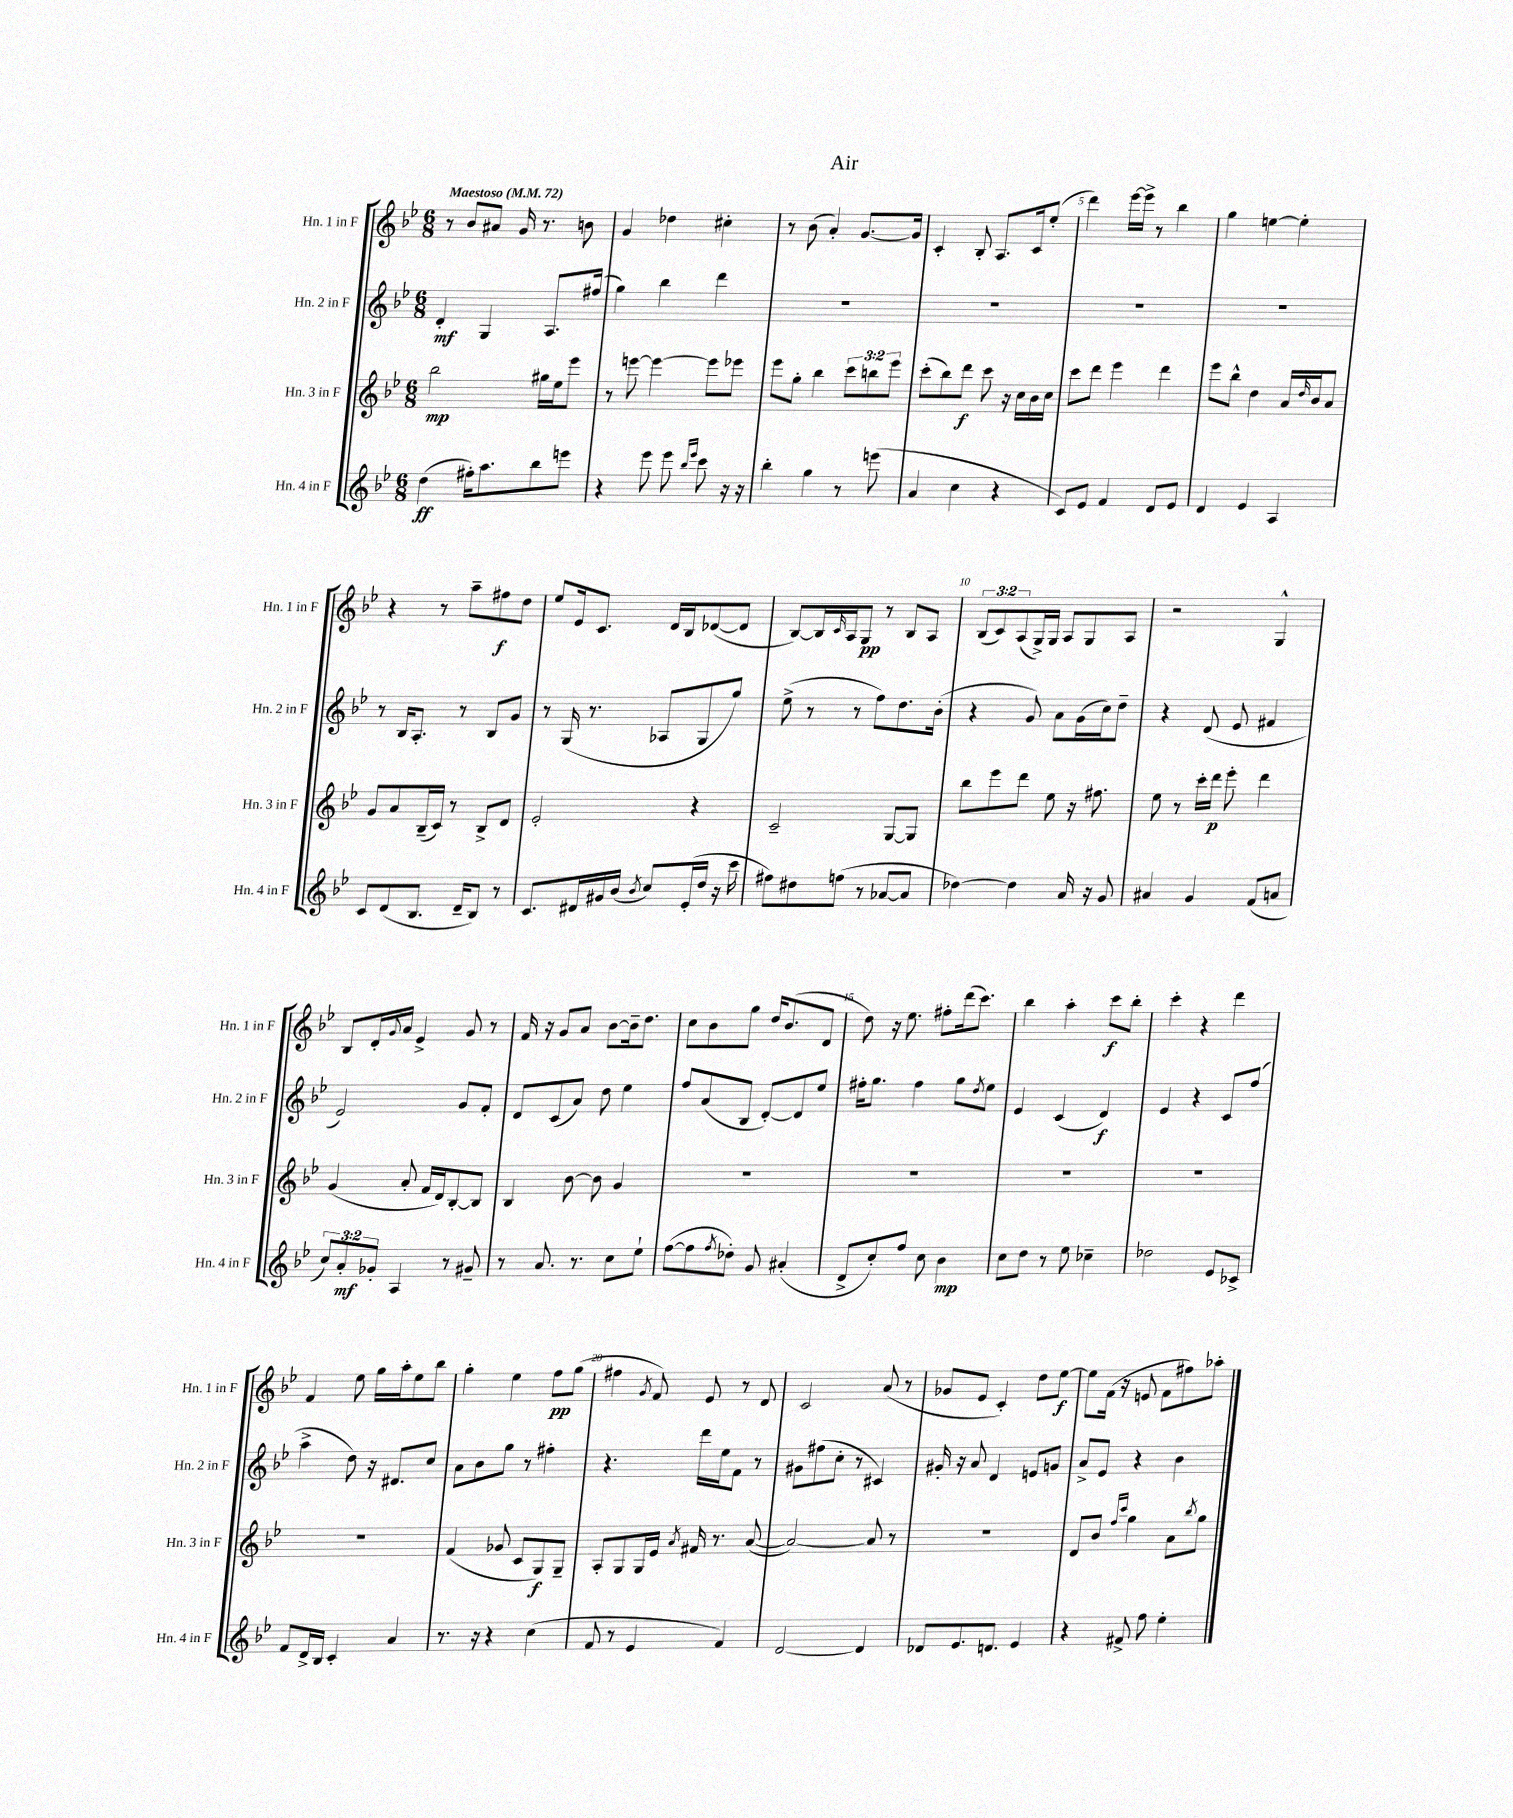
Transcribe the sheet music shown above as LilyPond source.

\header { title = "Air" }
<<
\new StaffGroup <<
\new Staff = "s0" \with { instrumentName = "Hn. 1 in F" shortInstrumentName = "Hn. 1 in F" } {
    \clef treble \key bes \major \numericTimeSignature \time 6/8 \override Staff.TupletNumber.text = #tuplet-number::calc-fraction-text \tempo "Maestoso" 4 = 72
    r8 bes'8 ais'8 g'16 r8. b'8 |
    g'4 des''4 cis''4-. |
    r8 bes'8( a'4-.) g'8.~ g'16 |
    c'4-. bes8-. a8. c'16 ees''8-.( |
    d'''4) ees'''16~ ees'''16-> r8 bes''4 |
    g''4 e''4~ e''4-. |
    r4 r8 a''8-- fis''8\f d''8 |
    ees''8 ees'16 c'8. d'16 bes16 des'8~( des'8 |
    bes8~) bes16 \grace { c'16 } a16 g8\pp r8 bes8 a8 |
    \tuplet 3/2 { bes8( c'8) a8( } g16->) g16 a8 g8 a8 |
    r2 g4-^ |
    bes8 d'16-. \appoggiatura { g'8 } a'16 ees'4-> g'8 r8 |
    f'16 r16 g'8 a'8 bes'8~ bes'16-- d''8. |
    c''8 bes'8 g''8 d''16 bes'8.( d'8 |
    d''8) r16 ees''8. fis''8-. d'''16( c'''8.) |
    bes''4 a''4-. c'''8\f bes''8-. |
    c'''4-. r4 d'''4 |
    f'4 ees''8 g''16 a''16-. ees''8 bes''8 |
    g''4-. ees''4 f''8\pp g''8( |
    fis''4 \acciaccatura { g'8 } f'8) ees'8 r8 d'8 |
    c'2 a'8( r8 |
    ges'8 ees'8 c'4-.) d''8 ees''8~\f |
    ees''8 f'16( r16 e'8 f'8 fis''8) aes''8-. \bar "|." |
}
\new Staff = "s1" \with { instrumentName = "Hn. 2 in F" shortInstrumentName = "Hn. 2 in F" } {
    \clef treble \key bes \major \numericTimeSignature \time 6/8
    d'4-.\mf g4 a8. fis''16( |
    g''4) bes''4 d'''4 |
    R2. |
    R2. |
    R2. |
    R2. |
    r8 bes16 a8.-. r8 bes8 g'8 |
    r8 g16( r8. aes8 g8 g''8) |
    ees''8->( r8 r8 f''8) d''8. bes'16-.( |
    r4 g'8) a'8 g'16( c''16) d''8-- |
    r4 d'8( ees'8 fis'4 |
    ees'2) g'8 f'8-. |
    d'8 c'8( a'8) d''8 ees''4 |
    f''8 a'8( bes8 d'8~-.) d'8 ees''8 |
    fis''16-. g''8. fis''4 g''8 \acciaccatura { d''8 } ees''8 |
    ees'4 c'4( d'4\f) |
    ees'4 r4 c'8 f''8( |
    a''4-> d''8) r16 dis'8. c''8 |
    a'8 bes'8 g''8 r8 fis''4-. |
    r4. d'''16 ees''16 f'8 r8 |
    gis'8 fis''8( c''8-. r8 cis'4) |
    gis'16-. r16 a'8 d'4 e'8 g'8 |
    a'8-> ees'8 r4 bes'4 \bar "|." |
}
\new Staff = "s2" \with { instrumentName = "Hn. 3 in F" shortInstrumentName = "Hn. 3 in F" } {
    \clef treble \key bes \major \numericTimeSignature \time 6/8 \override Staff.TupletNumber.text = #tuplet-number::calc-fraction-text
    bes''2\mp gis''16 ees''16 ees'''8 |
    r8 e'''8~ e'''4~ e'''8 ees'''8 |
    ees'''8 g''8-. bes''4 \tuplet 3/2 { c'''8 b''8 ees'''8 } |
    c'''8-.( bes''8) d'''8\f c'''8 r16 c''16 bes'16 c''16 |
    c'''8 d'''8 ees'''4 d'''4 |
    ees'''8 bes''8-^ d''4 a'16 \grace { d''16 } bes'16 a'8 |
    g'8 a'8 bes16--( c'16) r8 bes8-> d'8 |
    ees'2-. r4 |
    c'2-- g8~ g8 |
    bes''8 ees'''8 d'''8 ees''8 r16 fis''8. |
    ees''8 r8 c'''16-. d'''16\p ees'''8-. d'''4 |
    g'4( a'8-. f'16 d'16) bes8~-. bes8 |
    bes4 bes'8~ bes'8 g'4 |
    R2. |
    R2. |
    R2. |
    R2. |
    R2. |
    f'4( ges'8 c'8 g8\f) g8-- |
    a8-. g8 g16 ees'16 \acciaccatura { a'8 } fis'16 r8. a'8~( |
    a'2~) a'8 r8 |
    r2. |
    d'8 bes'8 \grace { f''16 c'''16 } g''4 a'8 \acciaccatura { bes''8 } g''8 \bar "|." |
}
\new Staff = "s3" \with { instrumentName = "Hn. 4 in F" shortInstrumentName = "Hn. 4 in F" } {
    \clef treble \key bes \major \numericTimeSignature \time 6/8 \override Staff.TupletNumber.text = #tuplet-number::calc-fraction-text
    d''4\ff( fis''16-.) a''8. bes''8 e'''8 |
    r4 ees'''8 ees'''8 \grace { bes''16 ees'''16 } c'''8 r16 r16 |
    bes''4-. g''4 r8 e'''8( |
    a'4 c''4 r4 |
    c'8) ees'8 f'4 d'8 ees'8 |
    d'4 ees'4 a4 |
    c'8 d'8( bes8. d'16-- bes8) r8 |
    c'8. dis'16 gis'16 bes'16( \acciaccatura { bes'8 } c''8) ees'16-.( d''16 r16 c'''16 |
    fis''8) dis''8 f''8( r8 aes'8~ aes'8 |
    des''4~) des''4 a'16 r16 g'8 |
    ais'4 g'4 f'8( a'8 |
    \tuplet 3/2 { c''8) a'8-.\mf ges'8-. } a4 r8 gis'8-- |
    r8 a'8. r8. c''8 ees''8-! |
    f''8~( f''8 \acciaccatura { f''8 } des''8-.) g'8 ais'4-.( |
    d'8-> c''8-.) f''8 c''8 bes'4\mp |
    c''8 d''8 r8 ees''8 ces''4-- |
    des''2 ees'8 ces'8-> |
    f'8 d'16-> bes16 c'4-. a'4 |
    r8. r16 r4 c''4( |
    f'8 r8 ees'4 f'4) |
    d'2~ d'4 |
    des'8 ees'8. d'8. ees'4 |
    r4 fis'8-> f''8 ees''4-. \bar "|." |
}
>>
>>
\layout { \context { \Score \override BarNumber.break-visibility = ##(#f #t #t) barNumberVisibility = #(every-nth-bar-number-visible 5) } }
